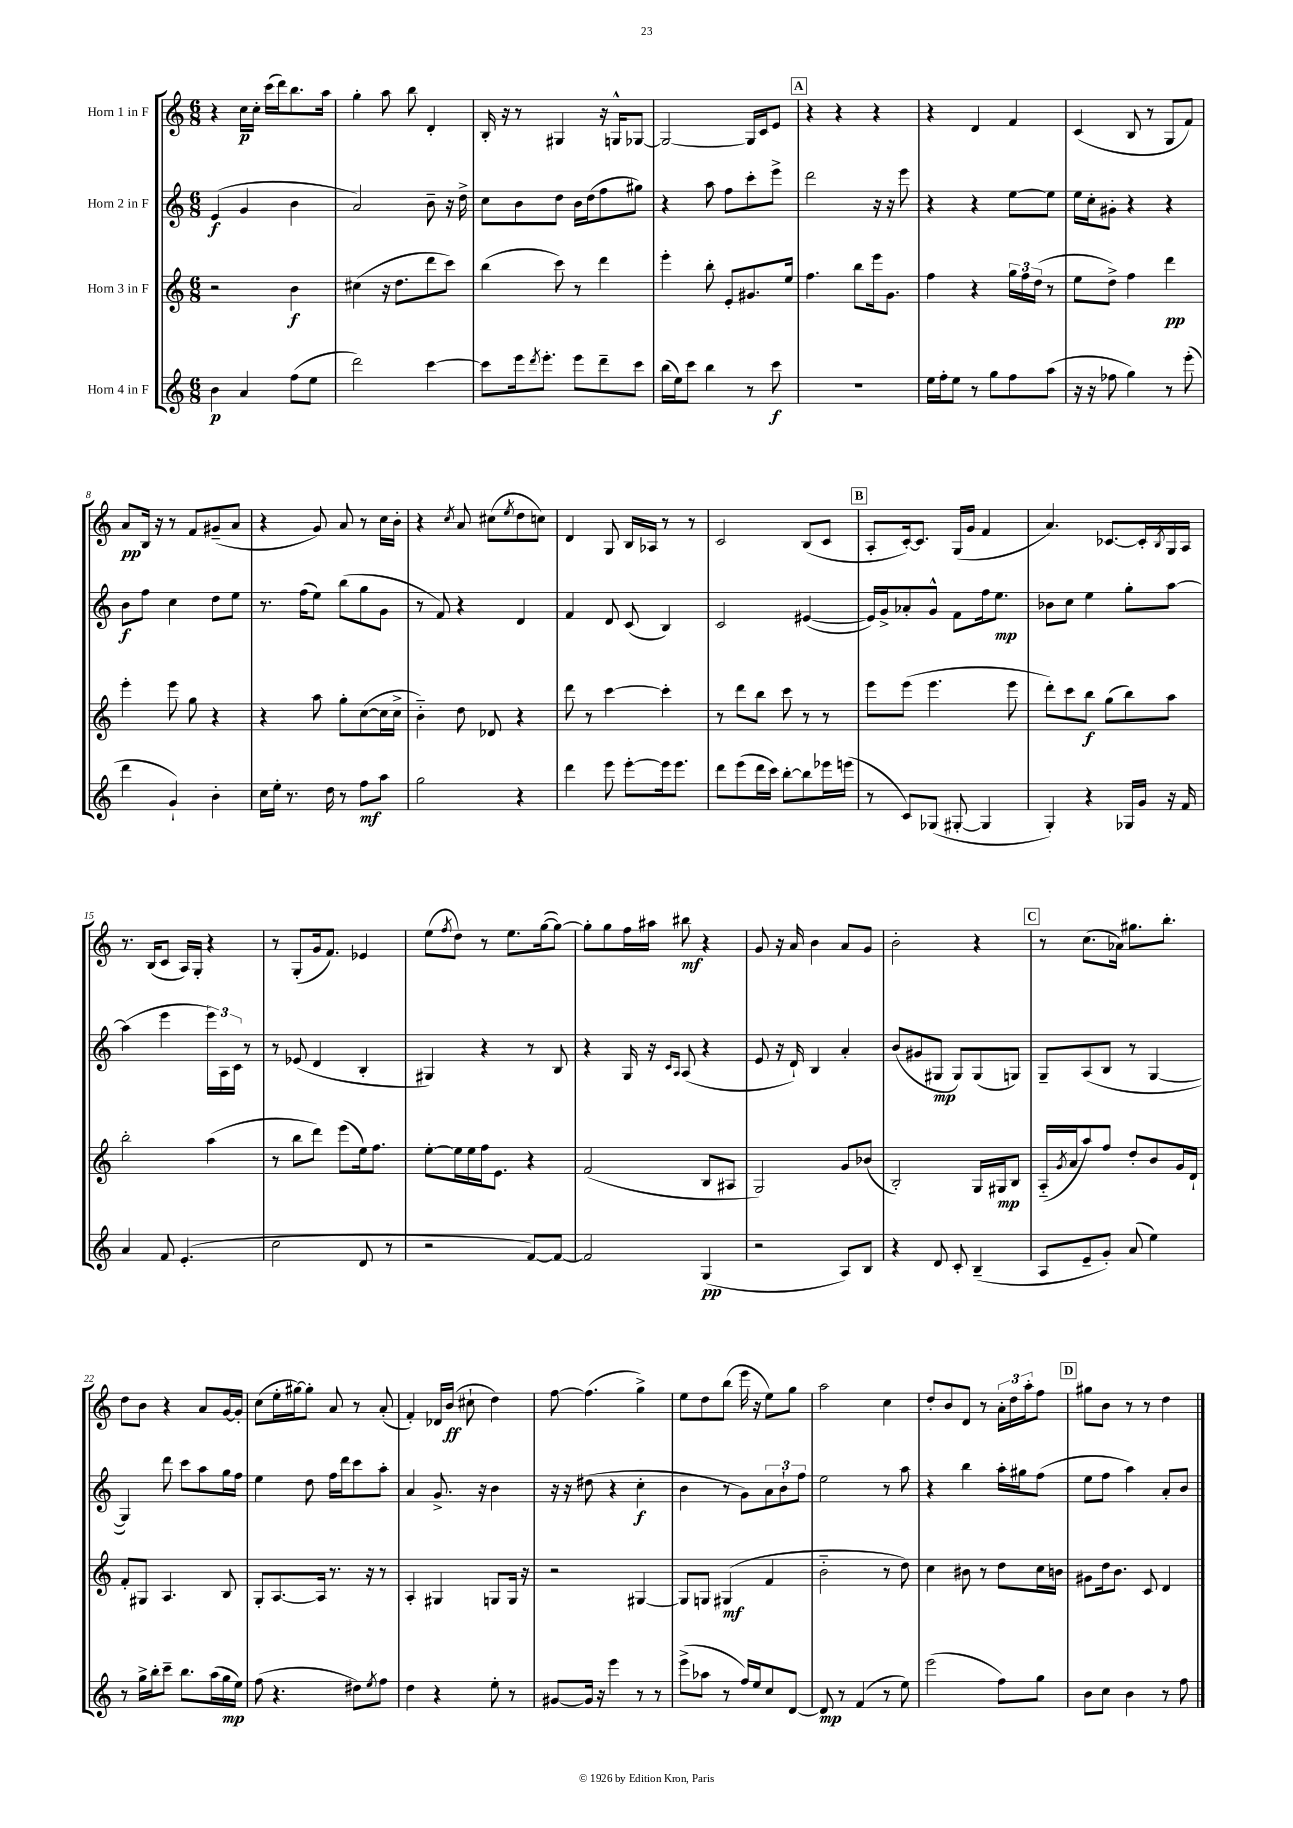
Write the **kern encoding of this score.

**kern	**kern	**kern	**kern
*staff4	*staff3	*staff2	*staff1
*clefG2	*clefG2	*clefG2	*clefG2
*k[]	*k[]	*k[]	*k[]
*M6/8	*M6/8	*M6/8	*M6/8
4b\	2r	(4e/	4r
4a/	.	4g/	16cc\LL
.	.	.	16cc'\JJ
.	.	.	(16ccc\LL
.	.	.	16ddd\J)
(8ff\L	4b\	4b\	8.bb\
8ee\J	.	.	.
.	.	.	16aa\Jk
=	=	=	=
2ddd\)	(4cc#\	2a/)	4gg'\
.	16r	.	8aa\
.	8.dd\L	.	.
.	.	.	8bb\
[4ccc\	8ddd\	8b~\	4d'/
.	8ccc\J)	16r	.
.	.	16dd^\	.
=	=	=	=
8ccc\]L	(4bb\	8cc\L	16B'/
.	.	.	16r
16eee\k	.	8b\	8r
8qddd/	.	.	.
8.eee'\J	.	.	.
.	8ccc\)	8dd\J	4G#/
8eee\L	8r	16b\LL	.
.	.	(16dd\J	.
8ddd~\	4ddd\	8ff\	16r
.	.	.	16G^^/LK
8ccc\J	.	8gg#\J)	[8G-/J
=	=	=	=
(16bb\LL	4eee'\	4r	2G-/_
16ee\J)	.	.	.
8ccc\J	.	.	.
4bb\	8bb'\	8aa\	.
.	8e'/L	8ff\L	.
8r	8.g#/	8ccc'\	16G-/]LL
.	.	.	16c/J
8ccc\	.	8eee^\J	8e/J
.	16ee/Jk	.	.
=	=	=	=
2.r	4.ff\	2ddd\	4r
.	.	.	4r
.	8bb\L	.	.
.	16eee\k	16r	4r
.	8.g\J	16r	.
.	.	8eee\	.
=	=	=	=
16ee\LL	4ff\	4r	4r
16ff'\J	.	.	.
8ee\J	.	.	.
8r	4r	4r	4d/
8gg\L	.	.	.
8ff\	24gg\LL	[8ee\L	4f/
.	24ff\	.	.
.	(24dd\JJ	.	.
(8aa\J	8r	8ee\]J	.
=	=	=	=
16r	8ee\L	16ee\LL	(4c/
16r	.	16cc'\J	.
8ff-\	8dd^\J)	8g#'\J	.
4gg\)	4ff\	4r	8B/
.	.	.	8r
8r	4ddd\	4r	8G/L
(8eee'\	.	.	8f/J)
=	=	=	=
4ddd\	4eee'\	8b\L	8a/L
.	.	8ff\J	16B/Jk
.	.	.	16r
4g`/)	8eee\	4cc\	8r
.	8gg\	.	8f/L
4b'\	4r	8dd\L	(8g#~/
.	.	8ee\J	8a/J
=	=	=	=
16cc\LL	4r	8.r	4r
16ee'\JJ	.	.	.
8.r	.	.	.
.	.	(16ff\LK	.
.	8aa\	8ee\J)	8g/)
16dd\	.	.	.
8r	8gg'\L	(8bb\L	8a/
8ff\L	([8cc\	8gg\	8r
8aa\J	16cc\]L	8g\J	16cc\LL
.	16cc^\JJ	.	16b'\JJ
=	=	=	=
2gg\	4b'~\)	8r	4r
.	.	8f/)	.
.	.	.	8qcc/
.	8dd\	4r	8a/
.	8d-/	.	(8cc#\L
.	.	.	8qee/
4r	4r	4d/	8dd\
.	.	.	8cc\J)
=	=	=	=
4ddd\	8ddd\	4f/	4d/
.	8r	.	.
8eee\	[4ccc\	8d/	8G/
[8eee'\L	.	(8c/	16B/LL
.	.	.	16A-/JJ
16eee\]k	4ccc'\]	4B/)	8r
8.eee\J	.	.	.
.	.	.	8r
=	=	=	=
8ddd\L	8r	2c/	2c/
(8eee\	8ddd\L	.	.
16ddd\L	8bb\J	.	.
16ccc\JJ)	.	.	.
[8bb'\L	8ccc\	.	.
8bb\]	8r	([4e#/	(8B/L
16eee-\L	8r	.	8c/J
(16eee\JJ	.	.	.
=	=	=	=
8r	8eee\L	16e#/]LL)	8A'/L
.	.	16g^/J	.
8c/L)	(8eee\J	8a-'/	[16c'/k)
.	.	.	8.c/]J
(8G-/J	4.eee\	8g^^/J	.
[8G#'/	.	8f\L	(16G/LL
.	.	.	16g/JJ
4G#/]	.	16ff\k	4f/
.	.	8.ee\J	.
.	8eee\	.	.
=	=	=	=
4G'/)	8ddd'\L)	8b-\L	4.a/)
.	8ccc\	8cc\J	.
4r	8bb\J	4ee\	.
.	(8gg\L	.	[8.c-/L
16G-/LL	8bb\)	8gg'\L	.
16g/JJ	.	.	16c-'/]L
.	.	.	8qB/
16r	8aa\J	[8aa\J	16G/
16f/	.	.	16A/JJ
=	=	=	=
4a/	2bb'\	(4aa\]	8.r
.	.	.	(16B/LK
8f/	.	4eee\	8c/J
(4.e'/	.	.	16A/LL)
.	.	.	16G'/JJ
.	(4aa\	24eee\LL)	4r
.	.	24A\	.
.	.	24c\JJ	.
.	.	8r	.
=	=	=	=
2cc\	8r	8r	8r
.	8bb\L	(8e-/	(8G'/L
.	8ddd\J)	4d/	16g/k
.	.	.	8.f/J)
.	(8eee\L	.	.
8d/	16ee\k)	4B'/	4e-/
.	8.ff\J	.	.
8r	.	.	.
=	=	=	=
2r	[8ee'\L	4G#/)	(8ee\L
.	.	.	8qff/
.	16ee\]L	.	8dd\J)
.	16ee\	.	.
.	16ff\J	4r	8r
.	8.e\J	.	.
.	.	.	8.ee\L
[8f/L)	4r	8r	.
.	.	.	([16gg\k
8f/_J	.	8B/	8gg\_J)
=	=	=	=
2f/]	(2f/	4r	8gg'\]L
.	.	.	8gg\
.	.	16G/	16ff\L
.	.	16r	16aa#\JJ
.	.	16qqc/LL	.
.	.	16qqA/JJ	.
.	.	(8A/	8bb#\
(4G/	8B/L	4r	4r
.	8A#/J	.	.
=	=	=	=
2r	2G/)	8e/	8g/
.	.	16r	16r
.	.	16d`/)	16a/
.	.	4B/	4b\
8A/L)	8g/L	4a'/	8a/L
8B/J	(8b-/J	.	8g/J
=	=	=	=
4r	2B'/)	(8b/L	2b'\
.	.	8g#/	.
8d/	.	8G#/J	.
8c'/	.	8G#/L)	.
(4B~/	16G/LL	(8G#/	4r
.	16G#/J	.	.
.	8B/J	8G/J)	.
=	=	=	=
8A/L	(16A'~/LL	8G~/L	8r
.	8qg/	.	.
.	16a/J	.	.
8e~/	8aa/)	(8A/	(8.cc\L
8g'/J)	8ff/J	8B/J	.
.	.	.	16a-\Jk)
(8a/	8dd'/L	8r	8.gg#\L
4ee\)	8b/	[4G/	.
.	.	.	8.bb'\J
.	16g/L	.	.
.	16d`/JJ	.	.
=	=	=	=
8r	8f'/L	4G/])	8dd\L
16gg^\LL	8G#/J	.	8b\J
16bb'\J	.	.	.
8ccc~\J	4.A/	8ddd\	4r
8.bb\L	.	8ccc\L	.
.	.	8aa\	8a/L
(16aa\L	.	.	.
16gg\	8B/	16gg\L	[16g/L
16ee\JJ)	.	16ff\JJ	16g'/]JJ
=	=	=	=
(8ff\	8G'/L	4ee\	(8cc\L
4.r	[8.A/	.	16ee'\L
.	.	.	[16gg#\J)
.	.	8dd\	8gg#'\]J
.	16A/]Jk	.	.
.	8.r	16ff\LL	8a/
.	.	16ddd\J	.
8dd#\L)	.	8ccc\	8r
.	16r	.	.
8qee/	.	.	.
8ff\J	8r	8aa'\J	(8a'/
=	=	=	=
4dd\	4A'/	4a/	4f'/)
4r	4G#/	8.g^/	16d-/LL
.	.	.	(16b/JJ
.	.	.	8cc#`\
.	.	16r	.
8ee'\	8G/L	4b\	4dd\)
8r	16G/Jk	.	.
.	16r	.	.
=	=	=	=
[8g#/L	2r	16r	[8ff\
.	.	16r	.
16g#/]Jk	.	(8dd#\	(4.ff\]
16r	.	.	.
4eee\	.	4r	.
8r	[4G#/	4cc'\	4gg^\)
8r	.	.	.
=	=	=	=
(8eee^\L	8G#/]L	4b\	8ee\L
8aa-\J	8G/J	.	8dd\
8r	(4G#/	8r	(8bb\J
16ff/LL)	.	8g\L)	16eee\
16ee/J	.	.	16r
8cc/	4f/	12a\	8ee\L)
.	.	12b`\	.
[8d/J	.	.	8gg\J
.	.	12ff\J	.
=	=	=	=
8d/]	2b'~\	2ee\	2aa\
8r	.	.	.
(4f/	.	.	.
8r	8r	8r	4cc\
8ee\)	8dd\)	8aa\	.
=	=	=	=
(2eee\	4cc\	4r	8dd'/L
.	.	.	8b/
.	8b#\	4bb\	8d/J
.	8r	.	8r
8ff\L)	8dd\L	16aa'\LL	24a'\LL
.	.	.	24dd\
.	.	16gg#\J	.
.	.	.	24aa'\J
8gg\J	16cc\L	(8ff\J	8ff\J
.	16b\JJ	.	.
=	=	=	=
8b\L	8g#\L	8ee\L	8gg#\L
8cc\J	16dd\k	8ff\J	8b\J
.	8.b\J	.	.
4b\	.	4aa\)	8r
.	8c/	.	8r
8r	4d/	8a'/L	4dd\
8ff\	.	8b/J	.
==	==	==	==
*-	*-	*-	*-
